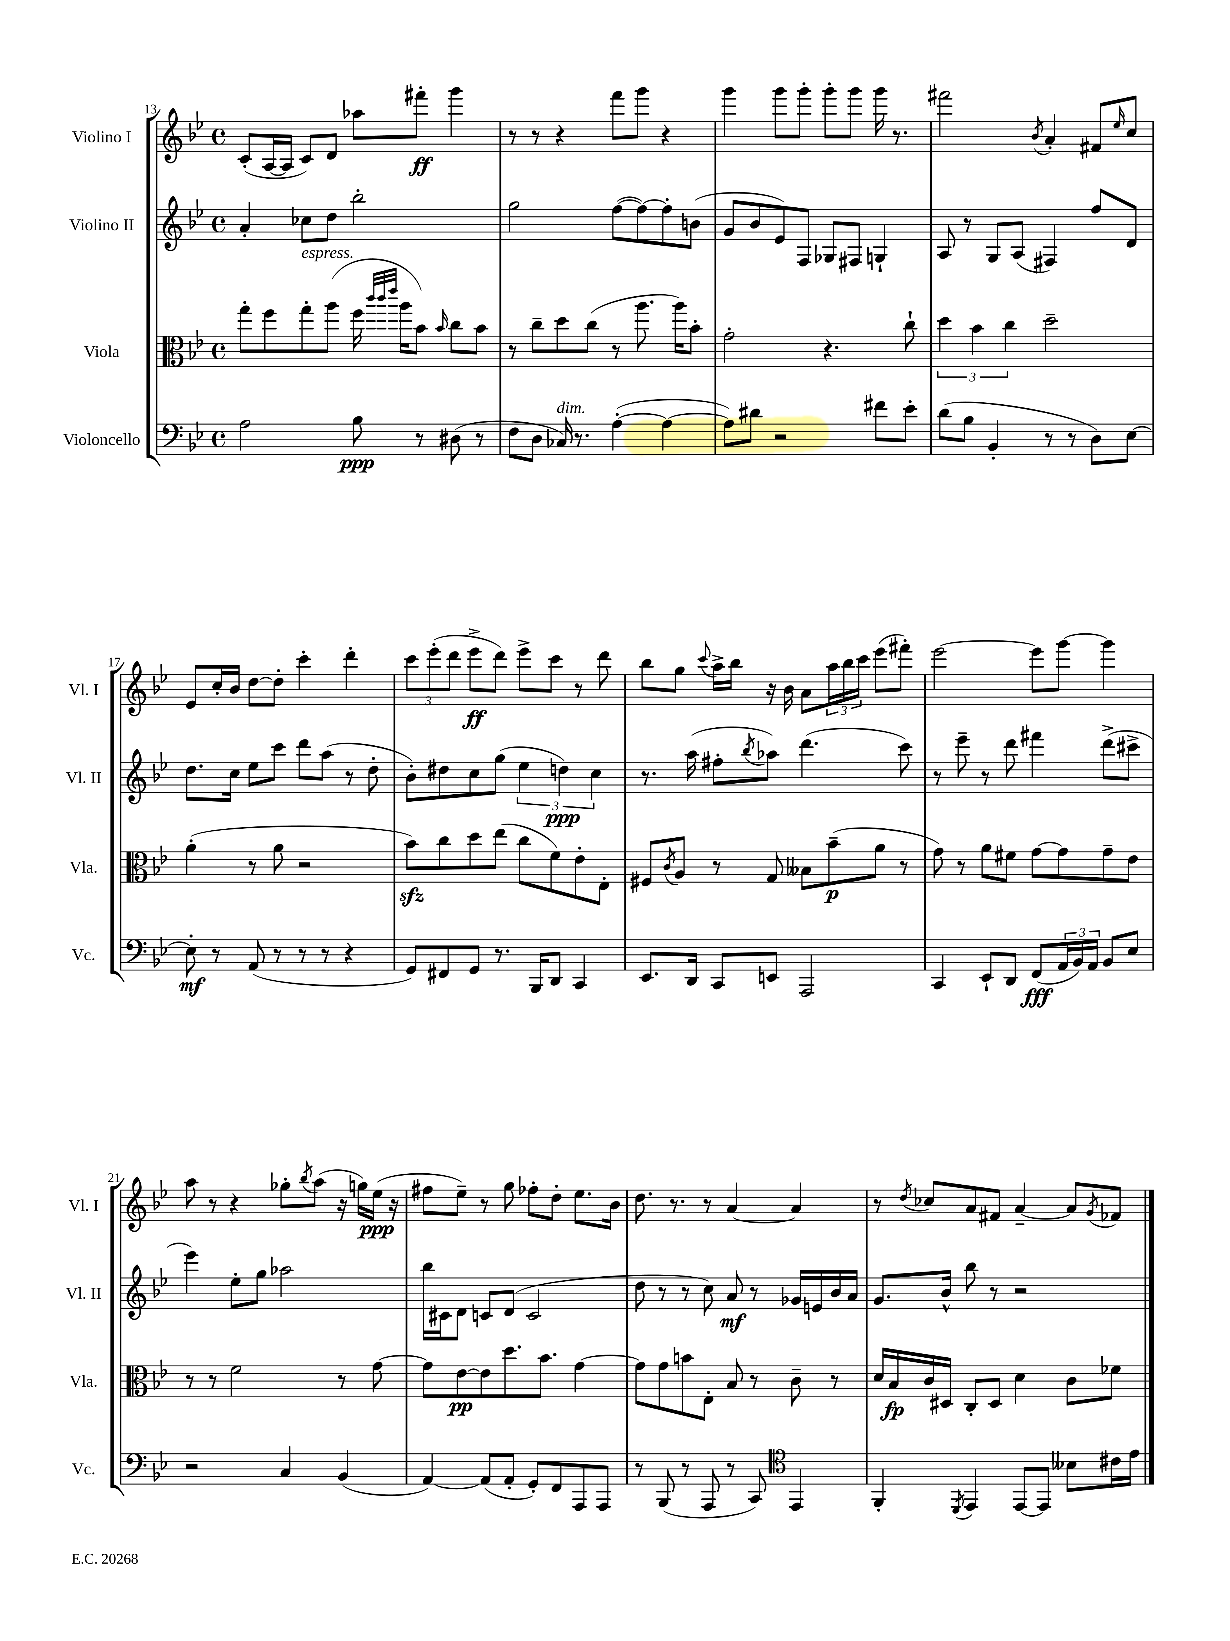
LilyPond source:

<<
\new StaffGroup <<
\new Staff = "s0" \with { instrumentName = "Violino I" shortInstrumentName = "Vl. I" } {
    \clef treble \key bes \major \defaultTimeSignature \time 4/4
    c'8-.( a16~ a16 c'8) d'8 aes''8 fis'''8-.\ff g'''4 |
    r8 r8 r4 f'''8 g'''8 r4 |
    g'''4 g'''8 g'''8-. g'''8-. g'''8 g'''16 r8. |
    fis'''2 \acciaccatura { bes'8 } a'4-. fis'8 \grace { ees''16 } c''8 |
    ees'8 c''16-. bes'16 d''8~ d''8-. c'''4-. d'''4-. |
    \tuplet 3/2 { c'''8 ees'''8-.( d'''8 } ees'''8->\ff d'''8) ees'''8-> c'''8 r8 d'''8 |
    bes''8 g''8 \appoggiatura { c'''8 } a''16-> bes''16 r16 bes'16 a'8 \tuplet 3/2 { a''16 bes''16 c'''16 } ees'''8( fis'''8-.) |
    ees'''2~ ees'''8 g'''8~ g'''4 |
    a''8 r8 r4 ges''8-. \acciaccatura { bes''8 } a''8( r16 g''16) ees''16\ppp( r16 |
    fis''8 ees''8--) r8 g''8 fes''8-. d''8-. ees''8. bes'16 |
    d''8. r8. r8 a'4~ a'4 |
    r8 \acciaccatura { d''8 } ces''8 a'8 fis'8 a'4~-- a'8 \acciaccatura { g'8 } fes'8 \bar "|." |
}
\new Staff = "s1" \with { instrumentName = "Violino II" shortInstrumentName = "Vl. II" } {
    \clef treble \key bes \major \defaultTimeSignature \time 4/4
    a'4-. ces''8 d''8 bes''2-. |
    g''2 f''8~( f''8~) f''8-. b'8( |
    g'8 bes'8 ees'8) f8 ges8 fis8 g4-! |
    a8 r8 g8 a8( fis4) f''8 d'8 |
    d''8. c''16 ees''8 c'''8 d'''8 a''8( r8 d''8-. |
    bes'8-.) dis''8 c''8 g''8( \tuplet 3/2 { ees''4 d''4\ppp) c''4 } |
    r8. a''16( fis''8-. \acciaccatura { bes''8 } aes''8) d'''4.( c'''8) |
    r8 ees'''8-- r8 d'''8 fis'''4 d'''8->( cis'''8-> |
    ees'''4) ees''8-. g''8 aes''2 |
    bes''16 cis'16 d'8 c'8 d'8( c'2 |
    d''8 r8 r8 c''8) a'8\mf r8 ges'16 e'16 bes'16 a'16 |
    g'8. bes'16-^ bes''8 r8 r2 \bar "|." |
}
\new Staff = "s2" \with { instrumentName = "Viola" shortInstrumentName = "Vla." } {
    \clef alto \key bes \major \defaultTimeSignature \time 4/4
    g''8-. f''8 g''8-.^\markup { \italic "espress." } a''8( f''16 \grace { c'''32 c'''32 ees'''32 } a''16 bes'8) \grace { bes'16 } c''8 bes'8 |
    r8 c''8-- d''8 c''8( r8 a''8. a''16) bes'8-. |
    g'2-. r4. c''8-! |
    \tuplet 3/2 { d''4 bes'4 c''4 } d''2-- |
    a'4-.( r8 a'8 r2 |
    bes'8\sfz) c''8 d''8 ees''8( c''8 f'8) ees'8-. ees8-. |
    fis8 \acciaccatura { c'8 } a8 r8 g8 beses8 bes'8--\p( a'8 r8 |
    g'8) r8 a'8 fis'8 g'8~ g'8 g'8-- ees'8 |
    r8 r8 f'2 r8 g'8~ |
    g'8 ees'8~\pp ees'8 d''8. bes'8. g'4~ |
    g'8 g'8 b'8 ees8-. bes8 r8 c'8-- r8 |
    d'16 bes16\fp c'16 dis16 c8-. dis8 d'4 c'8 fes'8 \bar "|." |
}
\new Staff = "s3" \with { instrumentName = "Violoncello" shortInstrumentName = "Vc." } {
    \clef bass \key bes \major \defaultTimeSignature \time 4/4
    a2 bes8\ppp r8 dis8( r8 |
    f8 d8 ces16^\markup { \italic "dim." }) r8. a4~-.( a4~ |
    a8) dis'8 r2 fis'8 ees'8-. |
    d'8( bes8 bes,4-. r8 r8 d8) ees8~ |
    ees8-.\mf r8 a,8( r8 r8 r8 r4 |
    g,8) fis,8 g,8 r8. bes,,16 d,8 c,4 |
    ees,8. d,16 c,8 e,8 a,,2 |
    c,4 ees,8-! d,8 f,8\fff( \tuplet 3/2 { a,16 bes,16) a,16 } bes,8 ees8 |
    r2 c4 bes,4( |
    a,4~) a,8( a,8-. g,8-.) f,8 a,,8 a,,8 |
    r8 bes,,8( r8 a,,8 r8 c,8) \clef tenor ees,4 |
    f,4-. \acciaccatura { d,8 } ees,4 ees,8~ ees,8 beses8 cis'16 ees'16 \bar "|." |
}
>>
>>
\layout { \context { \Score currentBarNumber = #13 } }
